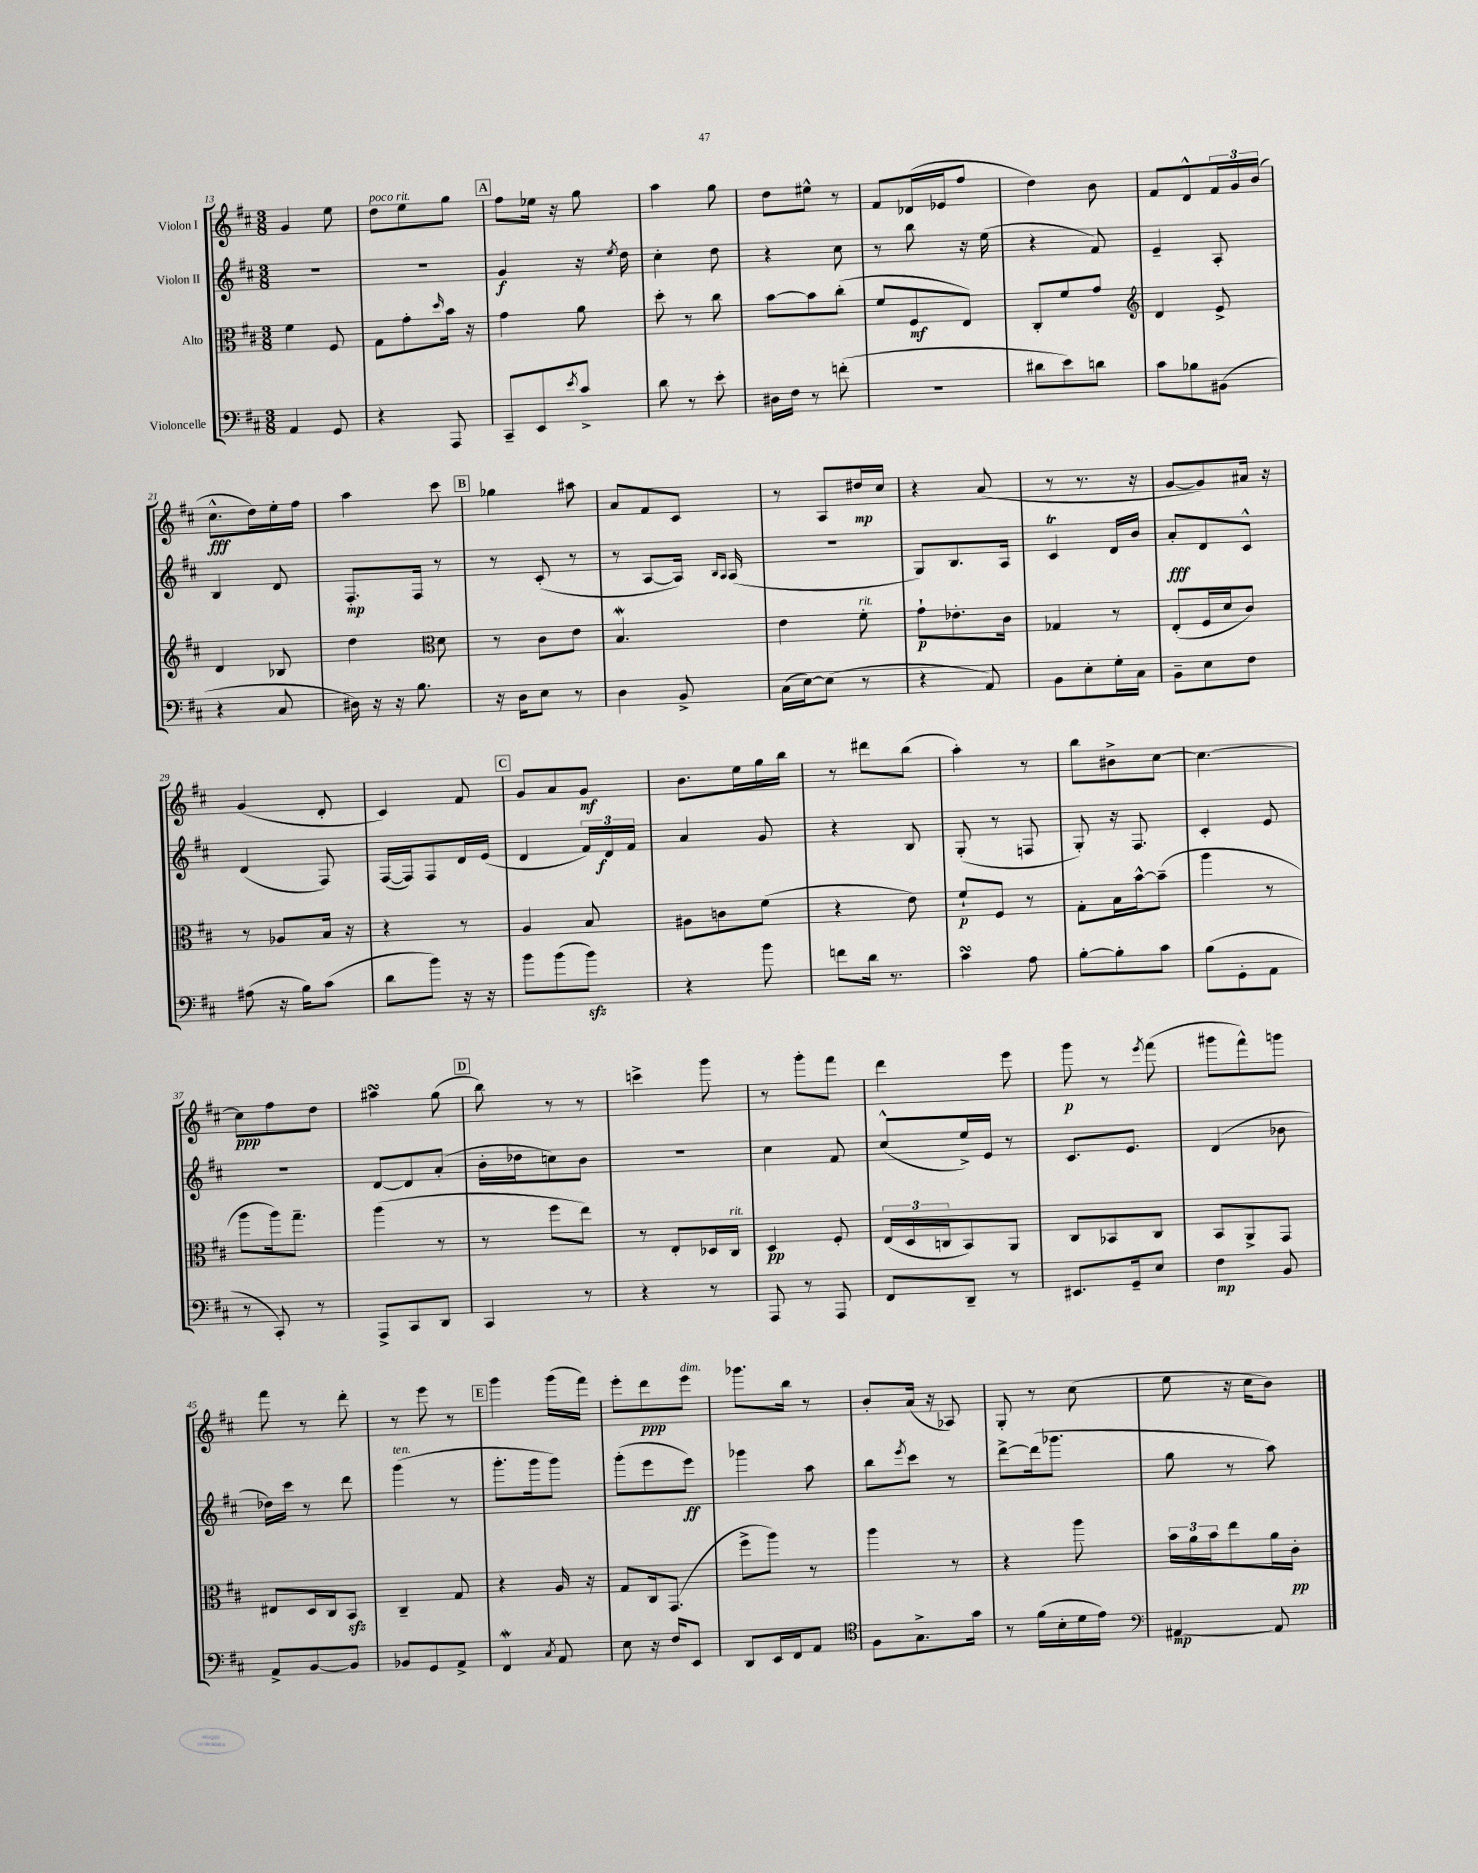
<<
\new StaffGroup <<
\new Staff = "s0" \with { instrumentName = "Violon I" } {
    \clef treble \key d \major \numericTimeSignature \time 3/8
    g'4 e''8 |
    d''8^\markup { \italic "poco rit." } e''8 g''8 |
    \mark \markup { \box "A" } fis''8 ees''16 r16 g''8 |
    a''4 g''8 |
    d''8 eis''8-^ r8 |
    fis'8 des'16( ees'16 fis''8 |
    d''4) b'8 |
    fis'8 d'8-^ \tuplet 3/2 { fis'16 g'16 b'16( } |
    cis''8.-^\fff d''16) e''16-. fis''16 |
    a''4 cis'''8 |
    \mark \markup { \box "B" } ges''4 ais''8 |
    a'8 fis'8 cis'8 |
    r8 a8 dis''16\mp cis''16 |
    r4 a'8( |
    r8 r8. r16 |
    g'8~ g'8) ais'16 r16 |
    g'4( d'8-. |
    cis'4) fis'8 |
    \mark \markup { \box "C" } g'8 a'8 g'8\mf |
    b'8. e''16 g''16 b''16 |
    r8 dis'''8 b''8( |
    a''4-.) r8 |
    b''8 bis'8-> cis''8~ |
    cis''4.~ |
    cis''8\ppp fis''8 d''8 |
    ais''4\turn g''8( |
    \mark \markup { \box "D" } b''8) r8 r8 |
    c'''4-> g'''8 |
    r8 g'''8-. fis'''8 |
    d'''4 e'''8 |
    g'''8\p r8 \acciaccatura { e'''8 } fis'''8( |
    gis'''8 fis'''8-^) g'''8 |
    fis'''8 r8 d'''8-. |
    r8 e'''8 r8 |
    \mark \markup { \box "E" } g'''4 g'''16( fis'''16) |
    e'''8-. d'''8\ppp e'''8^\markup { \italic "dim." } |
    ges'''8. b''16 r8 |
    b'8-. a'16( r16 aes8) |
    g8-. r8 cis''8( |
    e''8 r16 cis''16 b'8) \bar "|." |
}
\new Staff = "s1" \with { instrumentName = "Violon II" } {
    \clef treble \key d \major \numericTimeSignature \time 3/8
    R4. |
    R4. |
    \mark \markup { \box "A" } g'4\f r16 \acciaccatura { e''8 } d''16 |
    cis''4-. d''8 |
    r4 cis''8 |
    r8 b''8 r16 e''16( |
    r4 fis'8) |
    e'4-- a8-. |
    b4 d'8 |
    fis8.-.\mp fis16 r8 |
    \mark \markup { \box "B" } r8 cis'8-.( r8 |
    r8 a8~ a16) \grace { b16 a16 } a16( |
    R4. |
    g8) b8. a16 |
    cis'4\trill d'16 b'16 |
    a'8-.\fff d'8 cis'8-^ |
    d'4( fis8) |
    fis16~( fis16) fis8 d'16 e'16( |
    \mark \markup { \box "C" } d'4 \tuplet 3/2 { fis'16) d'16\f fis'16 } |
    a'4 g'8 |
    r4 b8 |
    g8-.( r8 f8 |
    g8-.) r16 fis8. |
    cis'4-. e'8 |
    R4. |
    d'8~ d'8 a'8-.( |
    \mark \markup { \box "D" } b'16-. des''16 c''8) b'8 |
    R4. |
    cis''4 fis'8 |
    cis''8-^( e''16->) e'16 r8 |
    cis'8. e'8. |
    d'4( bes'8 |
    des''16) cis'''16 r8 d'''8 |
    g'''4^\markup { \italic "ten." }( r8 |
    \mark \markup { \box "E" } g'''8.-. g'''16 g'''8) |
    g'''8-.( e'''8 e'''8\ff) |
    ges'''4 a''8 |
    b''8 \acciaccatura { e'''8 } cis'''8 r8 |
    d'''8~-> d'''16( ges'''8. |
    g''8 r8 a''8) \bar "|." |
}
\new Staff = "s2" \with { instrumentName = "Alto" } {
    \clef alto \key d \major \numericTimeSignature \time 3/8
    fis'4 fis8 |
    g8 g'8-. \grace { d''16 } b'16 r16 |
    \mark \markup { \box "A" } g'4 a'8 |
    d''8-. r8 cis''8 |
    b'8~ b'8 cis''8-.( |
    fis'8 fis8\mf e8) |
    cis8-. fis'8 g'8 |
    \clef treble d'4 e'8-> |
    d'4 bes8 |
    d''4 \clef alto d'8 |
    \mark \markup { \box "B" } r8 cis'8 e'8 |
    b4.\mordent |
    e'4 fis'8-.^\markup { \italic "rit." } |
    g'8-!\p ees'8.-. cis'16 |
    ges4 r8 |
    e8-.( fis16 d'16 cis'8) |
    r8 aes8 b16 r16 |
    r4 r8 |
    \mark \markup { \box "C" } a4 b8 |
    ais8 c'8 fis'8( |
    r4 e'8) |
    fis'8-!\p fis8 r8 |
    g8-. b16 b'16~-^ b'8--( |
    a''4 r8 |
    a''8 a''16) g''8.-- |
    a''4( r8 |
    \mark \markup { \box "D" } r8 fis''8 e''8) |
    r8 e8-. des16 cis16^\markup { \italic "rit." } |
    d4\pp fis8-. |
    \tuplet 3/2 { e16( d16 c16 } b,8) a,8 |
    cis8 bes,8 cis8 |
    b,8 a,8-> g,8 |
    eis8 d16 cis16 b,8\sfz |
    cis4-- g8 |
    \mark \markup { \box "E" } r4 a16 r16 |
    g8 cis16 g,8.( |
    fis''8-> a''8) r8 |
    a''4 r8 |
    r4 a''8 |
    \tuplet 3/2 { b'16 a'16 b'16 } e''8 a'16 cis'16-.\pp \bar "|." |
}
\new Staff = "s3" \with { instrumentName = "Violoncelle" } {
    \clef bass \key d \major \numericTimeSignature \time 3/8
    a,4 g,8 |
    r4 a,,8 |
    \mark \markup { \box "A" } cis,8-- e,8 \acciaccatura { e'8 } cis'8-> |
    d'8 r8 e'8-. |
    dis16 fis16 r8 f'8-.( |
    r4. |
    dis'8 e'8) d'8 |
    cis'8 bes8 bis,8( |
    r4 cis8 |
    dis16) r16 r16 b8. |
    \mark \markup { \box "B" } r16 d16 e8 r8 |
    d4 b,8-> |
    cis16( e16~) e8( r8 |
    r4 a,8) |
    b,8 e8-. g16-. cis16 |
    b,8-- e8 fis8 |
    ais8( r16 b16) cis'8( |
    d'8 b'8) r16 r16 |
    \mark \markup { \box "C" } b'8 b'8( b'8\sfz) |
    r4 b'8 |
    f'8 d'16 r8. |
    cis'4\turn a8 |
    b8~-. b8-. cis'8 |
    b8( g,8-. a,8 |
    r8 cis,8-.) r8 |
    a,,8-> cis,8 d,8 |
    \mark \markup { \box "D" } cis,4 r8 |
    r4 r8 |
    a,,8 r8 a,,8 |
    fis,8 d,8-- r8 |
    eis,8. g,16-- e8 |
    fis4\mp b,8 |
    a,8-> b,8~ b,8 |
    bes,8 g,8 a,8-> |
    \mark \markup { \box "E" } fis,4\mordent \acciaccatura { cis8 } a,8 |
    e8 r16 fis16 e,8 |
    d,8 e,16 fis,16 a,8 |
    \clef tenor fis8 g8.-> g'16 |
    r8 fis'16( b16-. d'16 e'16) |
    \clef bass ais,4~\mp ais,8 \bar "|." |
}
>>
>>
\layout { \context { \Score currentBarNumber = #13 } }
